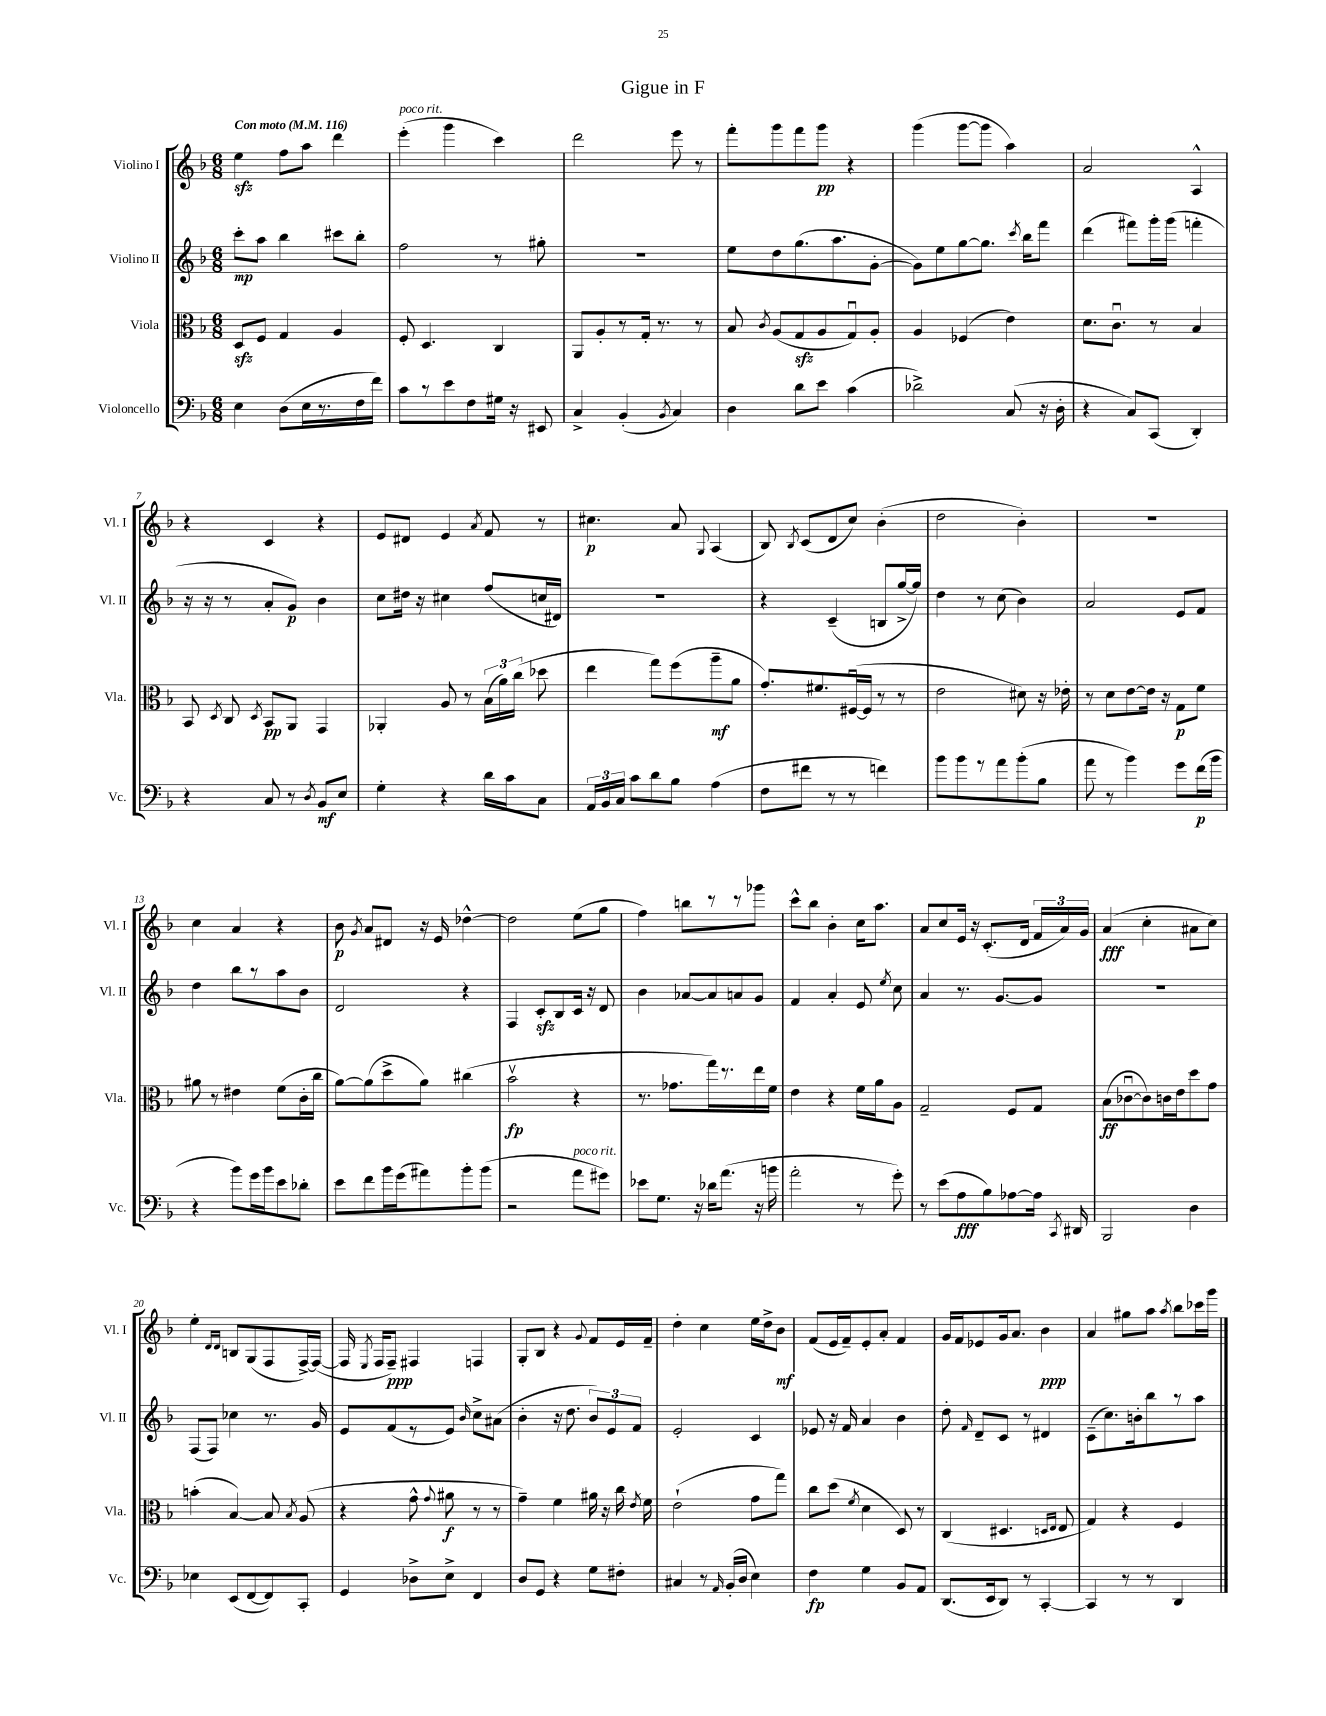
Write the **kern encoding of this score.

**kern	**kern	**kern	**kern
*staff4	*staff3	*staff2	*staff1
*clefF4	*clefC3	*clefG2	*clefG2
*k[b-]	*k[b-]	*k[b-]	*k[b-]
*M6/8	*M6/8	*M6/8	*M6/8
*MM116	*MM116	*MM116	*MM116
4E\	8D/L	8ccc'\L	4ee\
.	8F/J	8aa\J	.
(8D\L	4G/	4bb-\	8ff\L
16E\L	.	.	8aa\J
8.r	.	.	.
.	4A/	8ccc#\L	4ddd\
16F\	.	8bb-'\J	.
16f\JJ)	.	.	.
=	=	=	=
8c\L	8F'/	2ff\	(4eee'\
8r	4.D/	.	.
8e\	.	.	4ggg\
8F\	.	.	.
16G#\Jk	4C/	8r	4ccc\)
16r	.	.	.
8EE#/	.	8gg#'\	.
=	=	=	=
4C^/	8AA/L	2.r	2ddd\
.	8A'/	.	.
(4BB-'/	8r	.	.
.	16G'/Jk	.	.
.	8.r	.	.
8qBB-/	.	.	.
4C/)	.	.	8eee\
.	8r	.	8r
=	=	=	=
4D\	8B-/	8ee\L	8fff'\L
.	8qc/	.	.
.	(8A/L	8dd\	8ggg\
8d\L	8G/	(8.gg\	8fff\
8e\J	8A/	.	8ggg\J
.	.	8.aa\	.
(4c\	8Gu/)	.	4r
.	8A'/J	[8g'\J	.
=	=	=	=
2d-^\)	4A/	8g\]L)	(4ggg\
.	.	8ee\	.
.	(4F-/	[8gg\	[8ggg\L
.	.	8.gg\]J	8ggg\]J
(8C/	4e\)	.	4aa\)
.	.	8qccc/	.
.	.	16bb-\LK	.
16r	.	8fff\J	.
16D'\	.	.	.
=	=	=	=
4r	8.d\L	(4ddd\	2a/
.	8.cu\J	.	.
8C/L)	.	8fff#\L)	.
(8CC/J	8r	16ggg'\L	.
.	.	(16ggg\JJ	.
4DD'/)	4B-/	4fff'\	4A^^/
=	=	=	=
4r	8BB-/	16r	4r
.	.	16r	.
.	8qD/	.	.
.	8C/	8r	.
.	8qD/	.	.
8C/	8BB-/L	8a'/L	4c/
8r	8AA/J	8g/J)	.
8qD/	.	.	.
8BB-/L	4GG/	4b-\	4r
8E/J	.	.	.
=	=	=	=
4G'\	4AA-'/	8cc\L	8e/L
.	.	16dd#\Jk	8d#/J
.	.	16r	.
4r	8A/	4cc#\	4e/
.	8r	.	.
.	.	.	8qa/
16d\LL	(24B-\LL	(8ff/L	8f/
.	24a\)	.	.
16c\J	.	.	.
.	(24cc\JJ	.	.
8C\J	8dd-\	16cc/L	8r
.	.	16d#/JJ)	.
=	=	=	=
24AA/LL	4ee\	2.r	4.cc#\
24BB-/	.	.	.
24C/JJ	.	.	.
8c\L	.	.	.
8d\	8gg\L)	.	.
8B-\J	(8ff\	.	8a/
.	.	.	8qqG/
(4A\	8aa~\	.	(4A/
.	8a\J	.	.
=	=	=	=
8F\L	8.g'/L)	4r	8B-/)
.	.	.	8qB-/
8f#\J	.	.	(8c/L
.	8.f#/	.	.
8r	.	(4c~/	8d/
8r	([16F#u/L	.	8cc/J)
.	16F#/]JJ	.	.
4f\)	8r	8B/L	(4b-'\
.	8r	[16gg^/L	.
.	.	16gg/]JJ)	.
=	=	=	=
8b-\L	2e\	4dd\	2dd\
8b-\	.	.	.
8r	.	8r	.
8a\	.	(8cc\	.
(8b-'\	8d#\)	4b-\)	4b-'\)
8B-\J	16r	.	.
.	16e-'\	.	.
=	=	=	=
8a\	8r	2a/	2.r
8r	8d\L	.	.
4b-\)	[8e\	.	.
.	16e\]Jk	.	.
.	16r	.	.
8g\L	8G\L	8e/L	.
(16f\L	8f\J	8f/J	.
16b-\JJ	.	.	.
=	=	=	=
4r	8a#\	4dd\	4cc\
.	8r	.	.
8b-\L)	4e#\	8bb-\L	4a/
16g\L	.	8r	.
16b-\J	.	.	.
8e\	(8f\L	8aa\	4r
8d-'\J	16c'\L	8b-\J	.
.	16cc\JJ	.	.
=	=	=	=
8e\L	[8a\L)	2d/	8b-\
.	.	.	8qg/
8f\	(8a\]	.	8a/L
16b-\L	8dd^\	.	8d#/J
(16g\J	.	.	.
8a#\)	8a\J)	.	16r
.	.	.	16e/
8b-'\	(4cc#\	4r	[4dd-^^\
(8b-\J	.	.	.
=	=	=	=
2r	2b-v\	4F/	2dd-\]
.	.	8c'/L	.
.	.	8B-/	.
8a\L	4r	16c/Jk	(8ee\L
.	.	16r	.
8g#\J)	.	8d/	8gg\J
=	=	=	=
8e-\L	8.r	4b-\	4ff\)
8.G\J	.	.	.
.	8.g-\L	.	.
.	.	[8a-/L	8bb\L
16r	.	.	.
16d-\LK	16gg\L)	8a-/]	8r
(8.a\J	8.r	.	.
.	.	8a/	8r
16r	16ee\	8g/J	8ggg-\J
16b\	16f\JJ	.	.
=	=	=	=
2a'\	4e\	4f/	8ccc^^\L
.	.	.	8bb-\J
.	4r	4a'/	4b-'\
8r	16f\LL	8e/	16cc\LK
.	16a\J	.	8.aa\J
.	.	8qee/	.
8g'\)	8A\J	8cc\	.
=	=	=	=
8r	2G~/	4a/	8a/L
(8e\L	.	.	8cc/
8A\	.	8.r	16e/Jk
.	.	.	16r
8B-\)	.	.	(8.c'/L
.	.	[8.g/L	.
[8A-\	8F/L	.	.
.	.	.	16d/Jk
16A-\]Jk	8G/J	8g/]J	24f/LL
.	.	.	24a/)
8qCC/	.	.	.
16DD#/	.	.	.
.	.	.	24g/JJ
=	=	=	=
2BBB-/	(8B-\L	2.r	(4a/
.	[8c-u\	.	.
.	8c-\])	.	4cc'\
.	16c\L	.	.
.	16e\J	.	.
4D\	8dd\	.	8a#\L
.	8g\J	.	8cc\J)
=	=	=	=
4E-\	(4b'\	(8F/L	4ee'\
.	.	8F/J)	.
.	.	.	16qqd/LL
.	.	.	16qqd/JJ
(8EE/L	[4B-/)	4cc-\	8B/L
[8FF/	.	.	(8G/
8FF/])	8B-/]	8.r	8F/
.	8qB-/	.	.
8CC'/J	(8A/	.	[16F^/L)
.	.	16g/	(16F/_JJ
=	=	=	=
4GG/	4r	8e/L	16F/]
.	.	.	8qE/
.	.	.	16F/LK
.	.	(8f/	8F~/J)
8D-^\L	8g^^\	8r	4F#/
.	8qqg/	.	.
8E^\J	8a#\	8e/J)	.
.	.	16qqb-/	.
4FF/	8r	8cc^\L	4F/
.	8r	(8a#\J	.
=	=	=	=
8D/L	4g~\)	4b-'\	8G'/L
8GG/J	.	.	8B-/J
4r	4f\	16r	4r
.	.	8.dd\	.
.	.	.	8qqg/
8G\L	16a#\	12b-/L)	8f/L
.	16r	.	.
.	.	12e/	.
8F#'\J	16cc\	.	16e/L
.	.	12f/J	.
.	8qe/	.	.
.	16f\	.	16f~/JJ
=	=	=	=
4C#/	(2e`\	2e'/	4dd'\
8r	.	.	4cc\
16qqAA/	.	.	.
(16BB-'/LL	.	.	.
16D/JJ	.	.	.
4E\)	8g\L	4c/	16ee\LL
.	.	.	16dd^\J
.	8gg\J)	.	8b-\J
=	=	=	=
4F\	8cc\L	8e-/	(8f/L
.	(8dd\J	16r	16e/L
.	.	16f/	16f~/J)
.	8qf/	.	.
4G\	4d\	4a/	8e'/
.	.	.	8a'/J
8BB-/L	8D/)	4b-\	4f/
8AA/J	8r	.	.
=	=	=	=
(8.DD/L	(4C/	8dd'\	16g/LL
.	.	.	16f/J
.	.	16qqf/	.
.	.	8d~/L	8e-/
16EE/k	.	.	.
8DD/J)	4.D#/	8c/J	16g/k
.	.	.	8.a/J
8r	.	8r	.
[4CC'/	.	4d#/	4b-\
.	16qqD/LL	.	.
.	16qqE/JJ	.	.
.	8E/	.	.
=	=	=	=
4CC/]	4G/)	(8c~\L	4a/
.	.	8.cc\)	.
8r	4r	.	8gg#\L
.	.	16b'\k	.
8r	.	8bb-\	8aa\J
.	.	.	8qaa/
4DD/	4F/	8r	8bb-\L
.	.	8aa\J	16ccc-\L
.	.	.	16ggg\JJ
==	==	==	==
*-	*-	*-	*-
